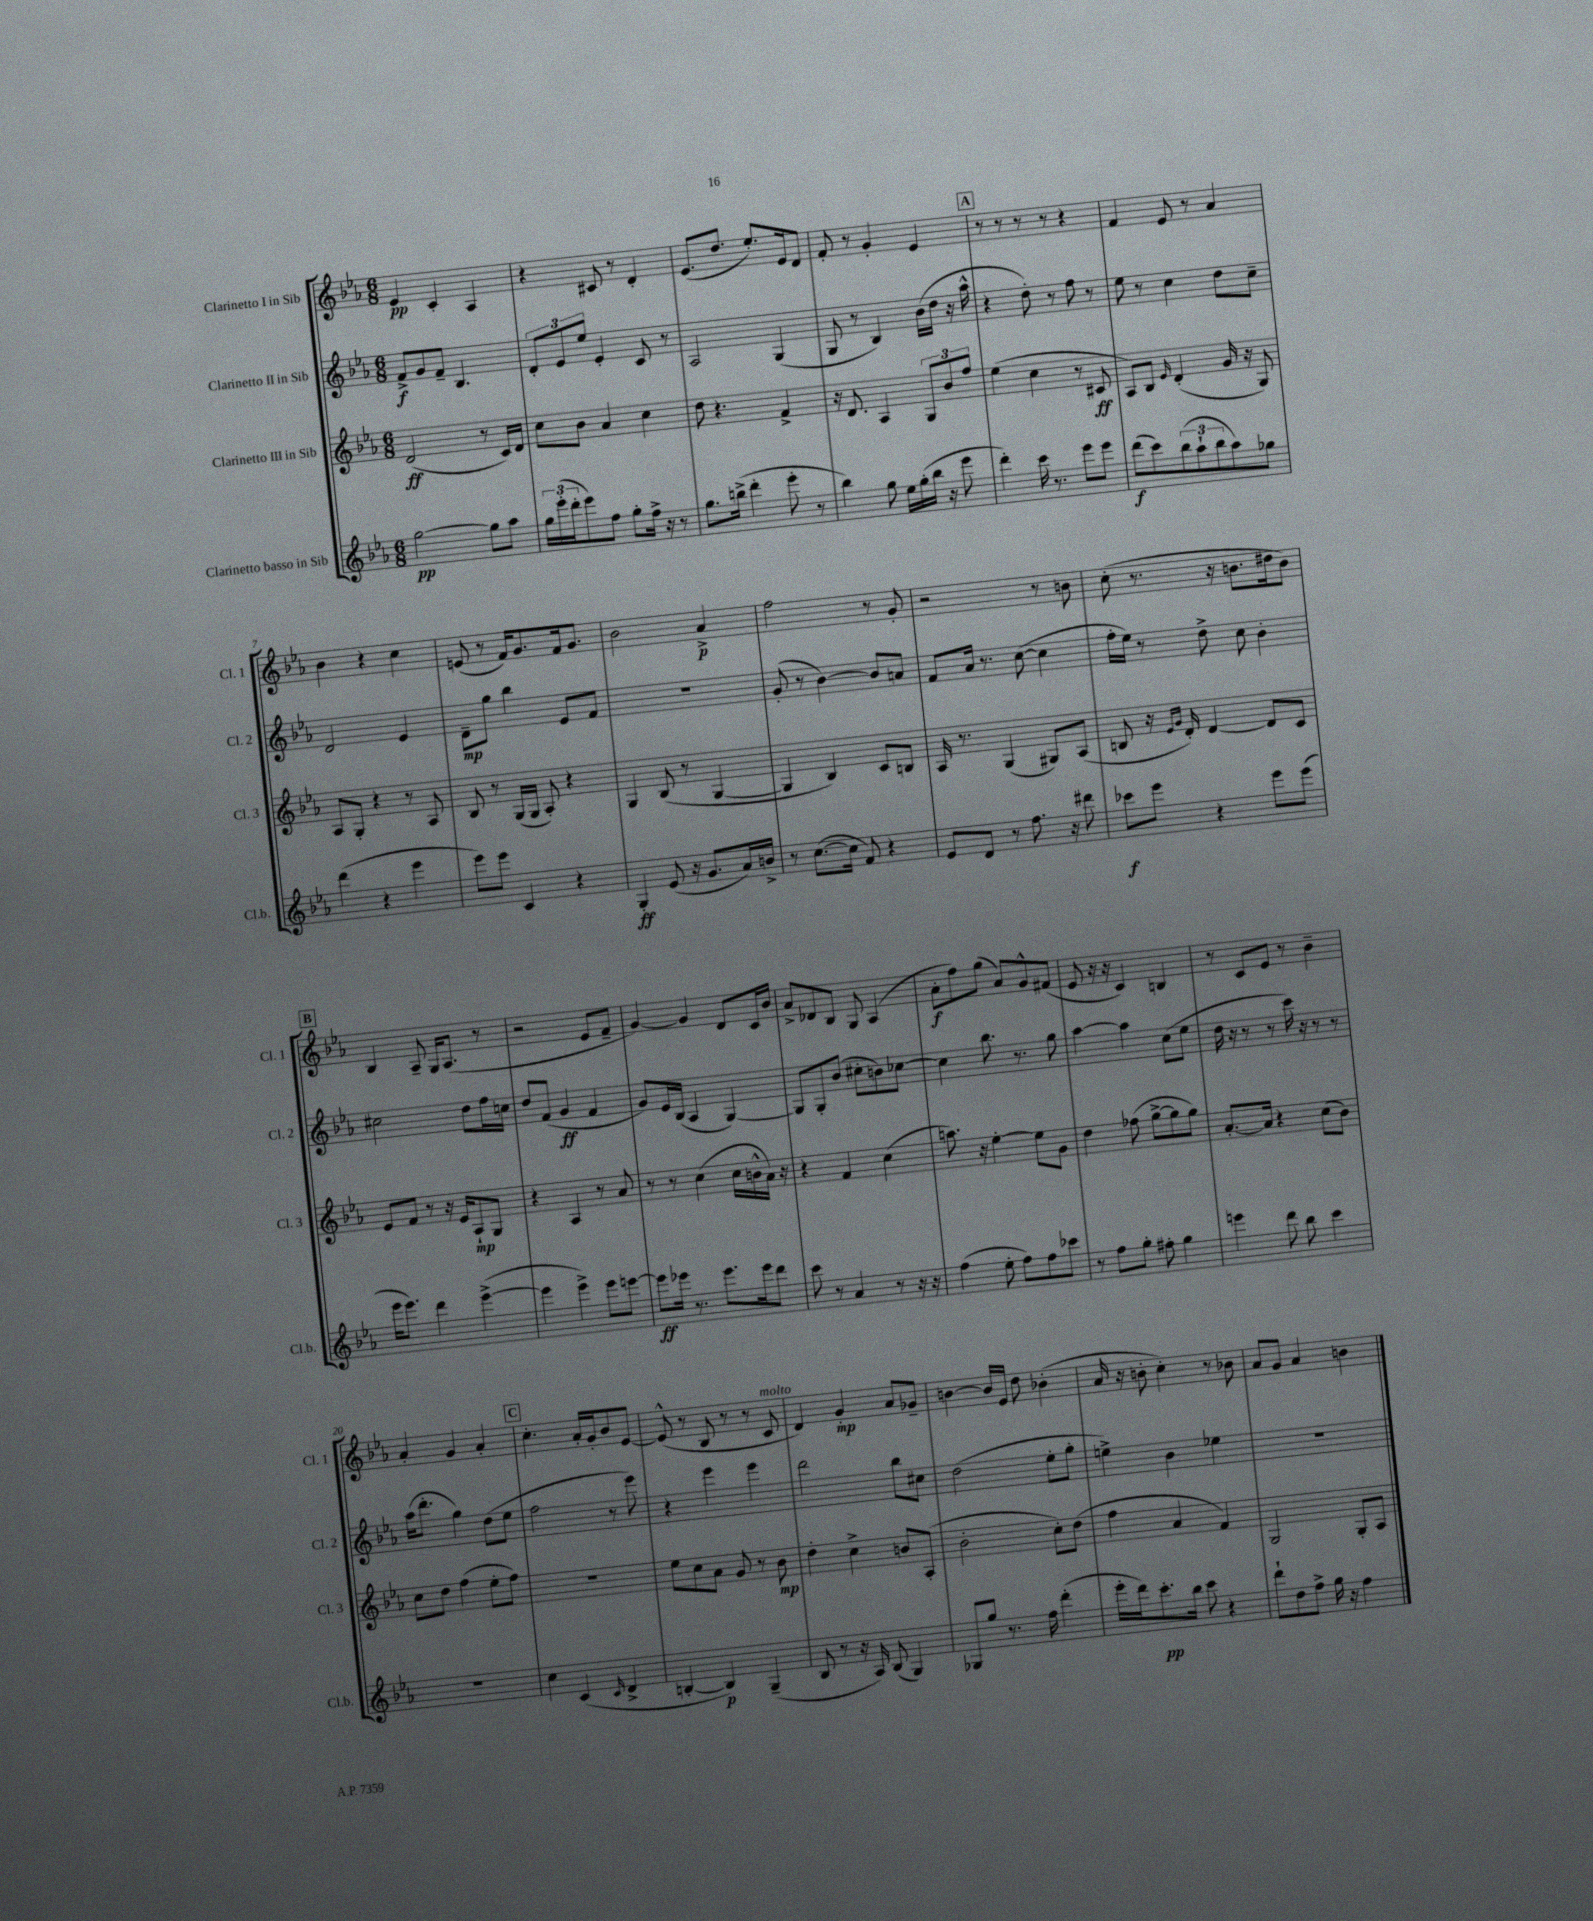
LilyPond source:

<<
\new StaffGroup <<
\new Staff = "s0" \with { instrumentName = "Clarinetto I in Sib" shortInstrumentName = "Cl. 1" } {
    \clef treble \key ees \major \numericTimeSignature \time 6/8
    ees'4\pp c'4-. aes4 |
    r4 cis'8 r8 d'4-. |
    ees'8.( d''8. ees''8.-.) ees'16 d'8 |
    f'8-. r8 g'4-. ees'4 |
    \mark \markup { \box "A" } r8 r8 r8 r8 r4 |
    f'4 ees'8 r8 aes'4 |
    bes'4 r4 c''4 |
    e'8( r8 f'16) g'8. f'16 g'8. |
    bes'2 aes'4->\p |
    f''2 r8 g'8-. |
    r2 r8 b'8 |
    c''8-.( r8. r16 b'8. dis''16 b'8) |
    \mark \markup { \box "B" } bes4 aes8-- g16 aes8.( r8 |
    r2 ees'8 f'8-- |
    g'4~) g'4 d'8 c'16 bes'16 |
    aes'8-> des'8 bes8 g8 aes4( |
    aes'8-.\f f''8) g''8( aes'8) g'8-^ fis'8( |
    ees'8 r16 r16 c'4) b4 |
    r8 c'8 ees'8 r8 bes'4-- |
    aes'4-. g'4 aes'4-. |
    \mark \markup { \box "C" } c''4.-. aes'16-. g'16-. bes'8 ees'8~ |
    ees'8-^( r8 bes8 r8 r8 c'8^\markup { \italic "molto" } |
    d'4) g'4-.\mp aes'8 ges'8-- |
    b'4~ b'16 ees'16 d''8 bes'4-.( |
    aes'16 r16 b'8-. c''4-.) r8 bes'8 |
    aes'8 g'8 aes'4 b'4 \bar "|." |
}
\new Staff = "s1" \with { instrumentName = "Clarinetto II in Sib" shortInstrumentName = "Cl. 2" } {
    \clef treble \key ees \major \numericTimeSignature \time 6/8
    f'8->\f g'8 f'8-- bes4. |
    \tuplet 3/2 { d'8-. ees'8 ees''8 } ees'4-. c'8 r8 |
    aes2 g4( |
    g8 r8 bes4) bes'16( d''16 r16 aes''16-^ |
    \mark \markup { \box "A" } r4 d''8-.) r8 f''8 r8 |
    ees''8 r8 c''4 d''8 c''8-- |
    d'2 ees'4 |
    d'8--\mp g''8 bes''4 ees'8 f'8 |
    R2. |
    g'8-.( r8 bes'4~) bes'8 a'8 |
    f'8 aes'16 r8. c''8~( c''4 |
    f''16-. ees''16) r8 d''8-> c''8 bes'4-. |
    \mark \markup { \box "B" } cis''2 d''8 f''16 c''16 |
    d''8 f'8( g'4\ff f'4 |
    g'8) ees'16 bes16( aes4 g4~) |
    g8 g8-. bes'8( cis''8-. b'8) ces''8~ |
    ces''4 bes''8. r8. g''8 |
    aes''4~ aes''4 c''8( ees''8 |
    d''16 r16 r8 r8 c'''16) r16 r8 r8 |
    aes''16( d'''8.-. g''4) d''8( ees''8 |
    \mark \markup { \box "C" } f''2 r8 ees'''8) |
    r4 ees'''4 ees'''4 |
    d'''2 bes''8 cis''8 |
    d''2( ees''8-. g''8-. |
    e''4->) bes'4 ees''4 |
    R2. \bar "|." |
}
\new Staff = "s2" \with { instrumentName = "Clarinetto III in Sib" shortInstrumentName = "Cl. 3" } {
    \clef treble \key ees \major \numericTimeSignature \time 6/8
    d'2\ff( r8 c'16) d'16 |
    c''8 bes'8 aes'4 c''4 |
    d''8 r4. f'4-> |
    r16 d'8. aes4 \tuplet 3/2 { g8 bes'8 f''8 } |
    \mark \markup { \box "A" } ees''4( c''4 r8 cis'8\ff |
    aes8) bes8 \grace { ees'16 } d'4-.( g'16 r16 g8) |
    aes8 g8-. r4 r8 aes8 |
    bes8 r8 g16( g16 aes8-.) r4 |
    g4 bes8( r8 g4~ |
    g4 bes4) c'8 b8 |
    aes16 r8. g4( gis8) aes8( |
    b8 r16 \grace { ees'16 g'16 } d'16-.) d'4~ d'8 c'8 |
    \mark \markup { \box "B" } ees'8 f'8 r8 r16 ees'16 aes8-!\mp g8 |
    r4 aes4 r8 aes'8 |
    r8 r8 c''4( c''16 b'16-^ aes'16) r16 |
    r4 f'4 c''4( |
    a''8.) r16 ees''4~-. ees''8 g'8 |
    d''4 fes''8( g''8~-> g''8 g''8) |
    aes'8.~-. aes'16 r4 c''8( bes'8) |
    c''8 d''8 f''4( ees''8-. f''8) |
    \mark \markup { \box "C" } R2. |
    ees''8 c''8 aes'8 g'8 r8 bes'8\mp |
    d''4-. c''4-> b'8 aes8-.( |
    bes'2-. c''8-.) d''8( |
    f''4 aes'4 f'4) |
    g2 g8-. aes8 \bar "|." |
}
\new Staff = "s3" \with { instrumentName = "Clarinetto basso in Sib" shortInstrumentName = "Cl.b." } {
    \clef treble \key ees \major \numericTimeSignature \time 6/8
    g''2~\pp g''8 aes''8 |
    \tuplet 3/2 { g''16 ees'''16-.( d'''16-. } ees'''8) f''8 g''8-. f''16-> r16 r8 |
    g''8. b''16->( d'''4-. ees'''8-. r8 |
    bes''4) g''8 ees''16 g''16-.( bes''16 r16 ees'''8 |
    \mark \markup { \box "A" } d'''4-.) c'''16 r8. ees'''8 ees'''8 |
    d'''8\f( c'''8) \tuplet 3/2 { bes''8( aes''8-! bes''8 } aes''8) ges''8 |
    d'''4( r4 ees'''4 |
    ees'''8) ees'''8 c'4 r4 |
    g4-.\ff ees'8( r16 g'8. aes'16) b'16-> |
    r8 c''8.~( c''16 f'8) r4 |
    ees'8 d'8 r8 f''8. r16 dis'''8 |
    ces'''8\f ees'''8 r4 ees'''8 ees'''8( |
    \mark \markup { \box "B" } ees'''16 ees'''8.) d'''4 ees'''4~->( |
    ees'''4 ees'''4->) ees'''8 e'''8~ |
    e'''8\ff ees'''16 r8. ees'''8. ees'''16 d'''8 |
    c'''8 r8 aes'4 r8 r16 r16 |
    f''4( ees''8-. f''8) f''8 ces'''8 |
    r8 f''8 g''8-. fis''8-. g''4 |
    e'''4 d'''8 bes''8 c'''4 |
    R2. |
    \mark \markup { \box "C" } c''4 c'4( \grace { c'16 } d'4-> |
    b4~-. b4\p) g4--( |
    bes8 r8 r16 aes16) bes8( g4) |
    ges8 g''8 r8. f''16 d'''4-.( |
    ees'''16-. d'''16) c'''8.-.\pp bes''16 c'''8 r4 |
    d'''8-! d''8 f''8-> g''16 r16 f''4 \bar "|." |
}
>>
>>
